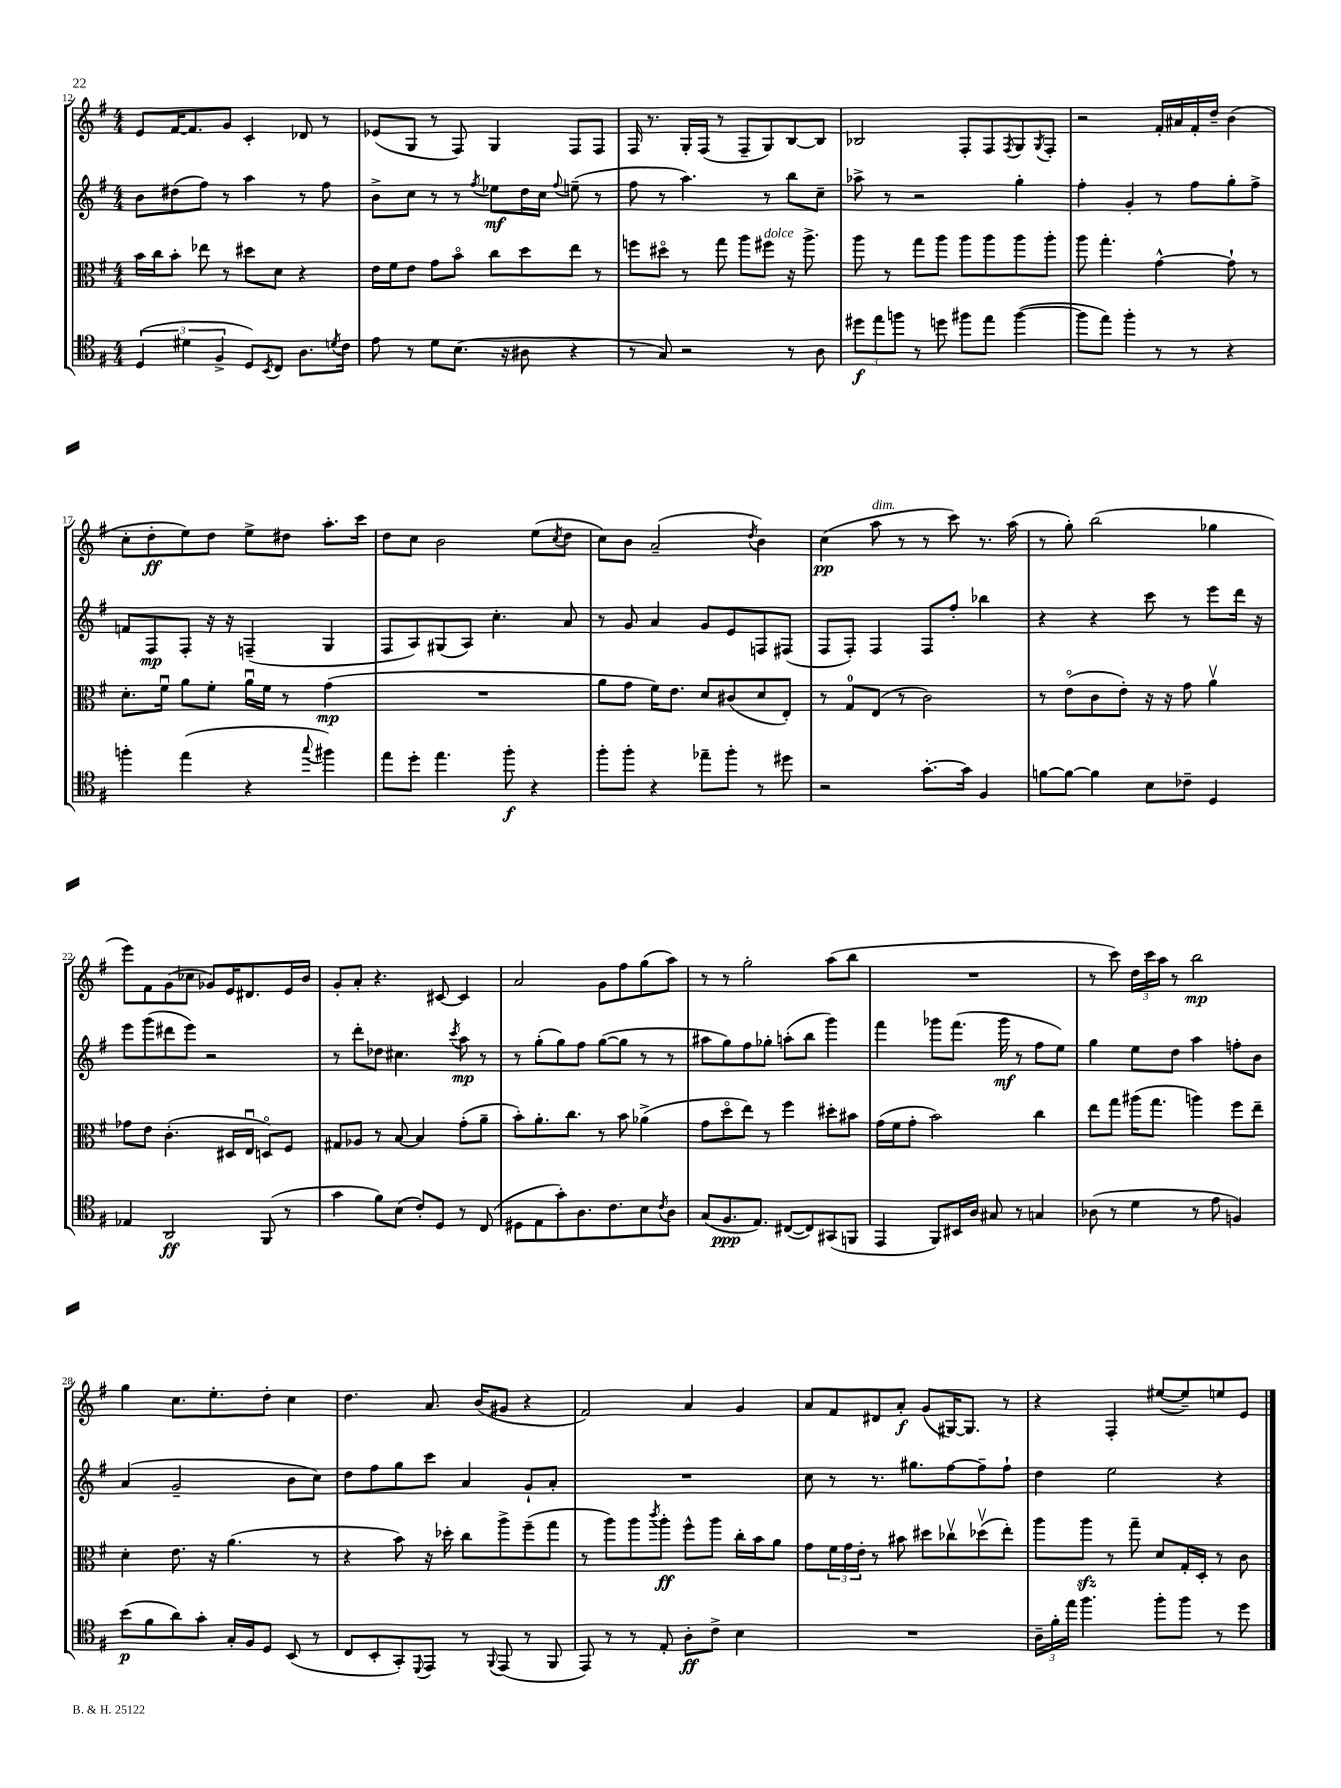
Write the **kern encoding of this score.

**kern	**kern	**kern	**kern
*staff4	*staff3	*staff2	*staff1
*clefC4	*clefC3	*clefG2	*clefG2
*k[f#]	*k[f#]	*k[f#]	*k[f#]
*M4/4	*M4/4	*M4/4	*M4/4
(6D	16b	8b	8e
.	16cc	.	.
.	8b'	(8dd#	[16f#
6d#	.	.	.
.	.	.	8.f#]
.	8ee-	8ff#)	.
6F#^	.	.	.
.	8r	8r	8g
8D)	8dd#	4aa	4c'
8qBB	.	.	.
8C	8d	.	.
8.A	4r	8r	8d-
.	.	8ff#	8r
8qd	.	.	.
16c	.	.	.
=	=	=	=
8e	16e	8b^	(8e-
.	16f#	.	.
8r	8e	8cc	8G
8d	8g	8r	8r
(8.B	8bo	8r	8F#)
.	.	8qff#	.
.	8cc	8ee-	4G
16r	.	.	.
8A#	8dd	16dd	.
.	.	16cc	.
.	.	8qqff#	.
4r	8ee	(8ee~	8F#
.	8r	8r	8F#
=	=	=	=
8r	8ff	8ff#	16F#
.	.	.	8.r
8G)	8dd#o	8r	.
2r	8r	4.aa)	16G'
.	.	.	(16F#
.	8gg	.	8r
.	8aa	.	8F#~
.	8ff#	8r	8G)
8r	16r	8bb	[8B
.	8.aa^	.	.
8A	.	8cc~	8B]
=	=	=	=
12dd#	8aa	8aa-^	2B-
12ee	.	.	.
.	8r	8r	.
12ff	.	.	.
8r	8gg	2r	.
8dd	8aa	.	.
8ff#	8aa	.	8F#'
8ee	8aa	.	8F#
.	.	.	8qF#
([4ff#	8aa	4gg'	8G
.	.	.	8qG
.	8aa'	.	8F#'
=	=	=	=
8ff#]	8aa	4ff#'	2r
8ee)	4.gg'	.	.
4ff#'	.	4g'	.
8r	[4g^^	8r	16f#'
.	.	.	16a#
8r	.	8ff#	16f#'
.	.	.	16dd~
4r	8g`]	8gg'	(4b
.	8r	8ff#^	.
=	=	=	=
4ff'	8.d'	8f	8cc'
.	.	8F#	8dd'
.	16f#u	.	.
(4ee	8a	8F#'	8ee)
.	8f#'	16r	8dd
.	.	16r	.
4r	16au	(4F~	8ee^
.	16f#	.	.
.	8r	.	8dd#
8qqgg	.	.	.
4ff#)	(4g	4G	8.aa'
.	.	.	16ccc
=	=	=	=
8ee	1r	8F#	8dd
8dd'	.	8A)	8cc
4.ee	.	(8G#	2b
.	.	8A)	.
.	.	4.cc'	.
8ff#'	.	.	.
4r	.	.	(8ee
.	.	.	8qcc
.	.	8a	8dd
=	=	=	=
8ff#'	8a	8r	8cc)
8ff#'	8g	8g	8b
4r	16f#)	4a	(2a~
.	8.e	.	.
8ee-~	8d	8g	.
8ff#'	(8c#	8e	.
.	.	.	8qdd
8r	8d	8F	4b)
8dd#	8E')	(8F#	.
=	=	=	=
2r	8r	8F#	(4cc
.	8G	8F#')	.
.	(8E	4F#	8aa
.	8r	.	8r
[8.g'	2c)	8F#	8r
.	.	8ff#'	8ccc)
16g]	.	.	.
4F#	.	4bb-	8.r
.	.	.	(16aa
=	=	=	=
[8f	8r	4r	8r
8f_	(8eo	.	8gg')
4f]	8c	4r	(2bb
.	8e')	.	.
8B	16r	8ccc	.
.	16r	.	.
8c-~	8g	8r	.
4D	4av	8eee	4gg-
.	.	16ddd	.
.	.	16r	.
=	=	=	=
4E-	8g-	8eee	8eee)
.	8e	(8ggg	8f#
2AA	(4.c'	8ddd#	(8g
.	.	8eee)	8cc-
.	.	2r	8g-)
.	16D#	.	16e
.	16Eu	.	8.d#
(8FF#	8Do)	.	.
8r	8F#	.	16e
.	.	.	16b
=	=	=	=
4g	8G#	8r	8g'
.	8A-	8ddd'	8a'
8f#)	8r	8dd-	4.r
(8B	[8B	4.cc#	.
8c')	4B]	.	.
8D	.	.	[8c#
.	.	8qccc	.
8r	(8g'	8aa	4c#]
(8C	8a~	8r	.
=	=	=	=
8D#	8b')	8r	2a
8E	8.a'	(8gg'	.
8g')	.	8gg)	.
.	8.cc	.	.
8.A	.	8ff#	.
.	8r	([8gg	8g
8.c	.	.	.
.	8b	8gg]	8ff#
8B	(4a-^	8r	(8gg
8qc	.	.	.
8A	.	8r	8aa)
=	=	=	=
(8G	8g	8aa#	8r
8.F#	8ddo	8gg)	8r
.	8ee)	8ff#	2gg'
8.E)	.	.	.
.	8r	8gg-'	.
([8C#	4ff#	(8aa'	.
8C#])	.	8bb	.
(8GG#	8dd#'	4ggg)	(8aa
8FF	8b#	.	8bb
=	=	=	=
4EE	(16g	4fff#	1r
.	16f#	.	.
.	8g'	.	.
8FF#)	2b)	8ggg-	.
16BB#	.	(8.fff#	.
16A	.	.	.
8G#	.	.	.
.	.	16ggg-	.
8r	.	8r	.
4G	4cc	8ff#	.
.	.	8ee)	.
=	=	=	=
(8A-	8ee	4gg	8r
8r	8gg	.	8ccc)
4d	(16aa#	8ee	24dd
.	.	.	24ccc
.	8.gg	.	.
.	.	.	24aa
.	.	8dd	8r
8r	4aa)	4aa	2bb
8e	.	.	.
4F)	8ff#	8ff'	.
.	8ee~	8b	.
=	=	=	=
(8b	4d'	(4a	4gg
8f#	.	.	.
8a)	8.e	2g~	8.cc
8g'	.	.	.
.	16r	.	8.ee'
16G'	(4.a	.	.
16F#	.	.	.
8D	.	.	8dd'
(8BB	.	8b	4cc
8r	8r	8cc)	.
=	=	=	=
8C	4r	8dd	4.dd
8BB'	.	8ff#	.
8GG')	8b)	8gg	.
8qqDD	.	.	.
8EE	16r	8ccc	8.a
.	16dd-'	.	.
8r	8cc	4a	.
.	.	.	(16b
8qqFF#	.	.	.
(8EE	8aa^	.	8g#
8r	(8ff#~	8g`	4r
8FF#	8gg	8a'	.
=	=	=	=
8EE)	8r	1r	2f#)
8r	8aa)	.	.
8r	8aa	.	.
.	8qccc	.	.
8E'	8aa'	.	.
8A'	8ff#^^	.	4a
8c^	8aa	.	.
4B	16cc'	.	4g
.	16b	.	.
.	8a	.	.
=	=	=	=
1r	8g	8cc	8a
.	24f#	8r	8f#
.	24g	.	.
.	24e'	.	.
.	8r	8.r	8d#
.	8b#	.	8a'
.	.	8.gg#	.
.	8dd#	.	(8g
.	8cc-v	[8ff#	[16G#)
.	.	.	8.G#]
.	(8dd-v	8ff#~]	.
.	8ee')	8ff#`	8r
=	=	=	=
24A~	8aa	4dd	4r
24f#'	.	.	.
24ee	.	.	.
4.ff#	8aa	.	.
.	8r	2ee	4F#'
.	8gg~	.	.
8ff#'	8d	.	([8ee#
8ff#	16G'	.	8ee#~])
.	16D'	.	.
8r	8r	4r	8ee
8dd	8c	.	8e
==	==	==	==
*-	*-	*-	*-
